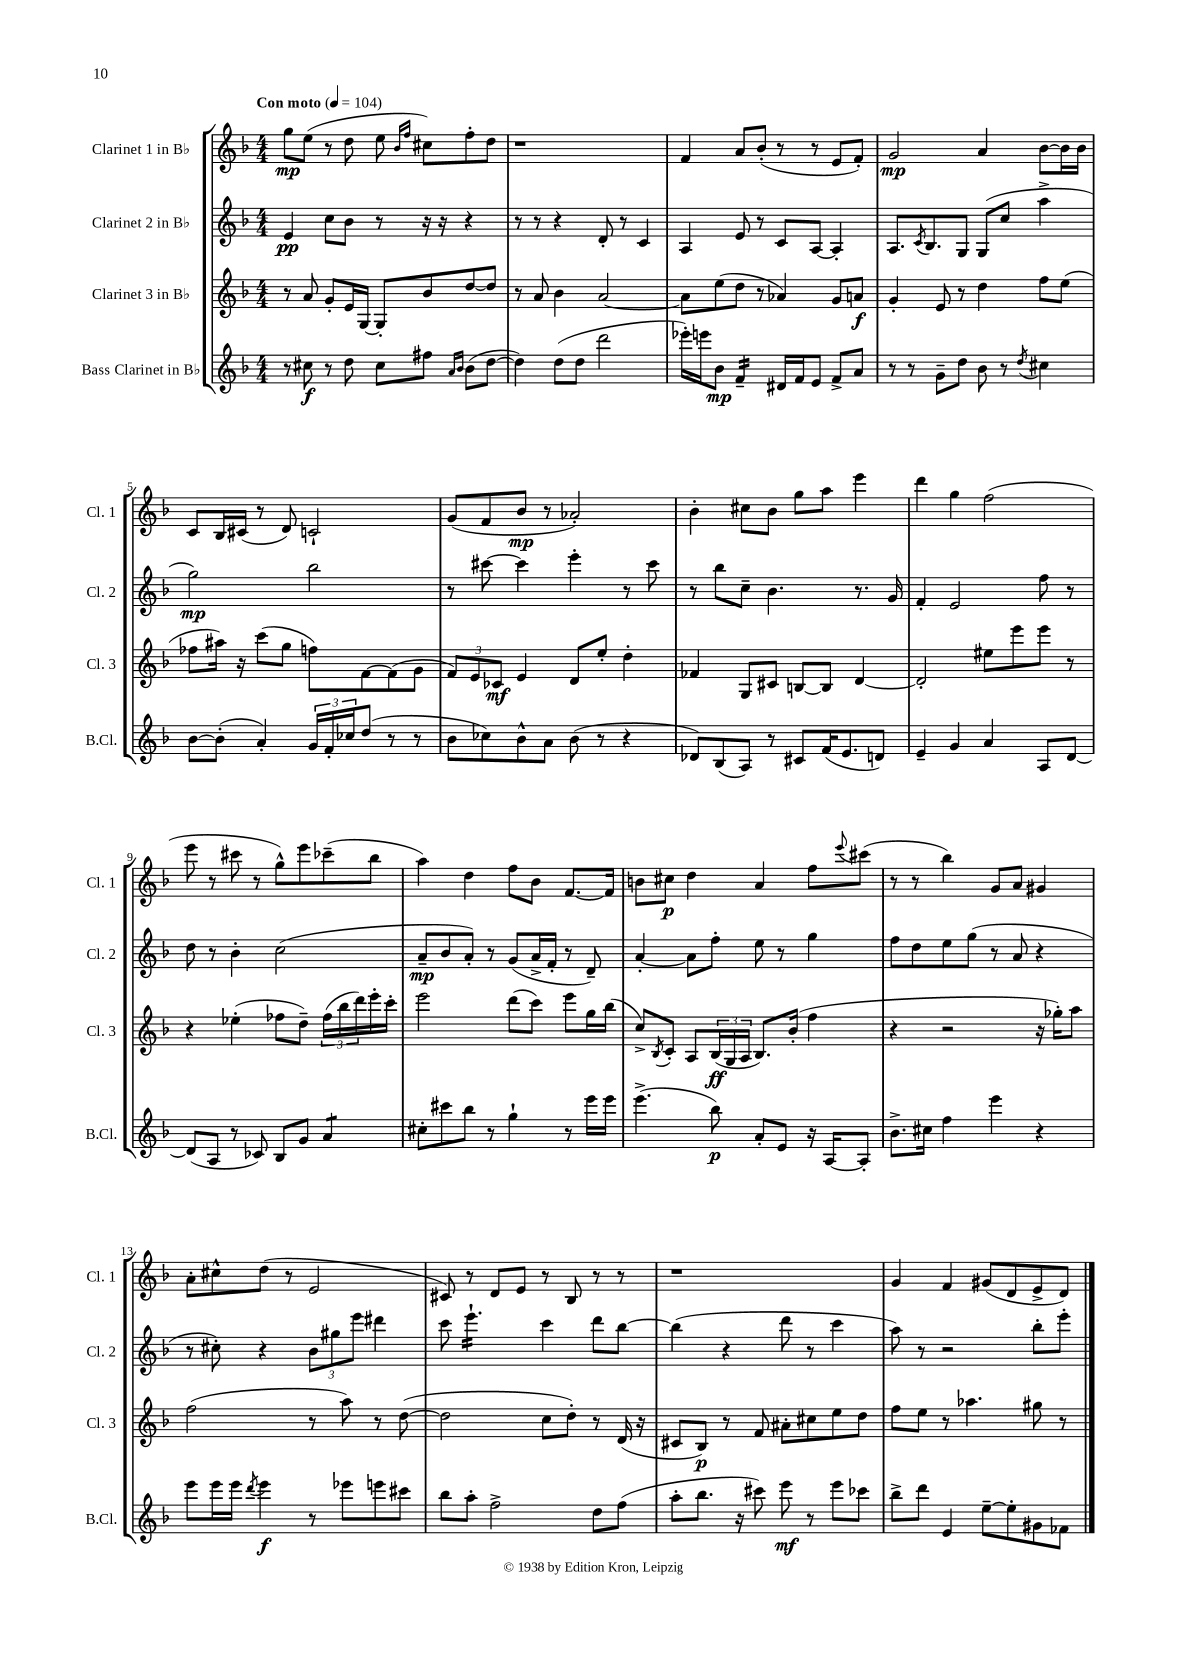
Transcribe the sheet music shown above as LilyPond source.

<<
\new StaffGroup <<
\new Staff = "s0" \with { instrumentName = "Clarinet 1 in Bb" shortInstrumentName = "Cl. 1" } {
    \clef treble \key f \major \numericTimeSignature \time 4/4 \tempo "Con moto" 4 = 104
    g''8\mp e''8( r8 d''8 e''8 \grace { bes'16 f''16 } cis''8) f''8-. d''8 |
    r1 |
    f'4 a'8 bes'8-.( r8 r8 e'8 f'8-.) |
    g'2\mp a'4 bes'8~ bes'16 bes'16 |
    c'8 bes16 cis'16( r8 d'8) c'2-! |
    g'8( f'8 bes'8\mp r8 aes'2-.) |
    bes'4-. cis''8 bes'8 g''8 a''8 e'''4 |
    d'''4 g''4 f''2( |
    e'''8 r8 cis'''8 r8 g''8-^) e'''8 ces'''8--( bes''8 |
    a''4) d''4 f''8 bes'8 f'8.~ f'16 |
    b'8 cis''8\p d''4 a'4 f''8 \appoggiatura { e'''8 } cis'''8( |
    r8 r8 bes''4) g'8 a'8 gis'4 |
    a'8-. cis''8-^ d''8( r8 e'2 |
    cis'8) r8 d'8 e'8 r8 bes8 r8 r8 |
    r1 |
    g'4 f'4 gis'8( d'8 e'8-> d'8) \bar "|." |
}
\new Staff = "s1" \with { instrumentName = "Clarinet 2 in Bb" shortInstrumentName = "Cl. 2" } {
    \clef treble \key f \major \numericTimeSignature \time 4/4
    e'4\pp c''8 bes'8 r8 r16 r16 r4 |
    r8 r8 r4 d'8-. r8 c'4 |
    a4 e'8 r8 c'8 a8~ a4-. |
    a8. \acciaccatura { c'8 } bes8. g8 g8( c''8 a''4-> |
    g''2\mp) bes''2 |
    r8 cis'''8~ cis'''4 e'''4-. r8 cis'''8 |
    r8 bes''8 c''8-- bes'4. r8. g'16 |
    f'4-. e'2 f''8 r8 |
    d''8 r8 bes'4-. c''2( |
    a'8--\mp bes'8 a'8-.) r8 g'8( a'16-> f'16-. r8 d'8--) |
    a'4~-. a'8 f''8-. e''8 r8 g''4 |
    f''8 d''8 e''8 g''8( r8 a'8 r4 |
    r8 cis''8-.) r4 \tuplet 3/2 { bes'8 gis''8 e'''8 } dis'''4 |
    c'''8 e'''4.:16-! c'''4 d'''8 bes''8~ |
    bes''4( r4 d'''8 r8 c'''4 |
    a''8) r8 r2 bes''8-. e'''8-. \bar "|." |
}
\new Staff = "s2" \with { instrumentName = "Clarinet 3 in Bb" shortInstrumentName = "Cl. 3" } {
    \clef treble \key f \major \numericTimeSignature \time 4/4
    r8 a'8 g'8-. e'16 g16~ g8-. bes'8 d''8~ d''8 |
    r8 a'8 bes'4 a'2~ |
    a'8 e''8( d''8 r8 aes'4) g'8 a'8\f |
    g'4-. e'8 r8 d''4 f''8 e''8( |
    fes''8 ais''16) r16 c'''8( g''8 f''8) f'8~ f'8( g'8 |
    \tuplet 3/2 { f'8) e'8 ces'8\mf } e'4 d'8 e''8-. d''4-. |
    fes'4 g8 cis'8 b8~ b8 d'4~ |
    d'2-. eis''8 e'''8 e'''8 r8 |
    r4 ees''4-.( fes''8 d''8--) \tuplet 3/2 { fes''16( bes''16 d'''16) } e'''16-. c'''16-. |
    e'''2 d'''8( c'''8) e'''8 g''16 bes''16( |
    c''8->) \acciaccatura { bes8 } c'8-. a8 \tuplet 3/2 { bes16\ff( g16 a16 } bes8.) bes'16-.( f''4 |
    r4 r2 r16 ges''16-.) a''8 |
    f''2( r8 a''8) r8 d''8~( |
    d''2 c''8 d''8-.) r8 d'16( r16 |
    cis'8 bes8\p) r8 f'8 ais'8-. cis''8 e''8 d''8 |
    f''8 e''8 r8 aes''4. gis''8 r8 \bar "|." |
}
\new Staff = "s3" \with { instrumentName = "Bass Clarinet in Bb" shortInstrumentName = "B.Cl." } {
    \clef treble \key f \major \numericTimeSignature \time 4/4
    r8 cis''8\f r8 d''8 cis''8 fis''8 \grace { a'16 bes'16 } bes'8( d''8~ |
    d''4) d''8( d''8 d'''2 |
    ees'''16-.) e'''16 bes'8\mp f'4:16-- dis'16 f'16 e'8 f'8-> a'8 |
    r8 r8 g'8-- d''8 bes'8 r8 \acciaccatura { d''8 } cis''4 |
    bes'8~ bes'8-.( a'4-.) \tuplet 3/2 { g'16 f'16-. ces''16 } d''8( r8 r8 |
    bes'8 ces''8) bes'8-^ a'8 bes'8( r8 r4 |
    des'8) bes8( a8) r8 cis'8 f'16( e'8. d'8) |
    e'4-- g'4 a'4 a8 d'8~ |
    d'8( a8 r8 ces'8) bes8 g'8 a'4:8 |
    cis''8-. cis'''8 bes''8 r8 g''4-! r8 e'''16 e'''16 |
    e'''4.->( bes''8\p) a'8-. e'8 r16 a16~ a8-. |
    bes'8.-> cis''16 f''4 e'''4 r4 |
    e'''8 e'''16 e'''16 \acciaccatura { d'''8 } e'''4\f r8 ees'''8 e'''8 cis'''8 |
    bes''8 a''8-. f''2-> d''8 f''8( |
    a''8-. bes''8. r16 cis'''8) e'''8\mf r8 e'''8 ces'''8 |
    bes''8-> d'''8 e'4 e''8~-- e''8-. gis'8 fes'8 \bar "|." |
}
>>
>>
